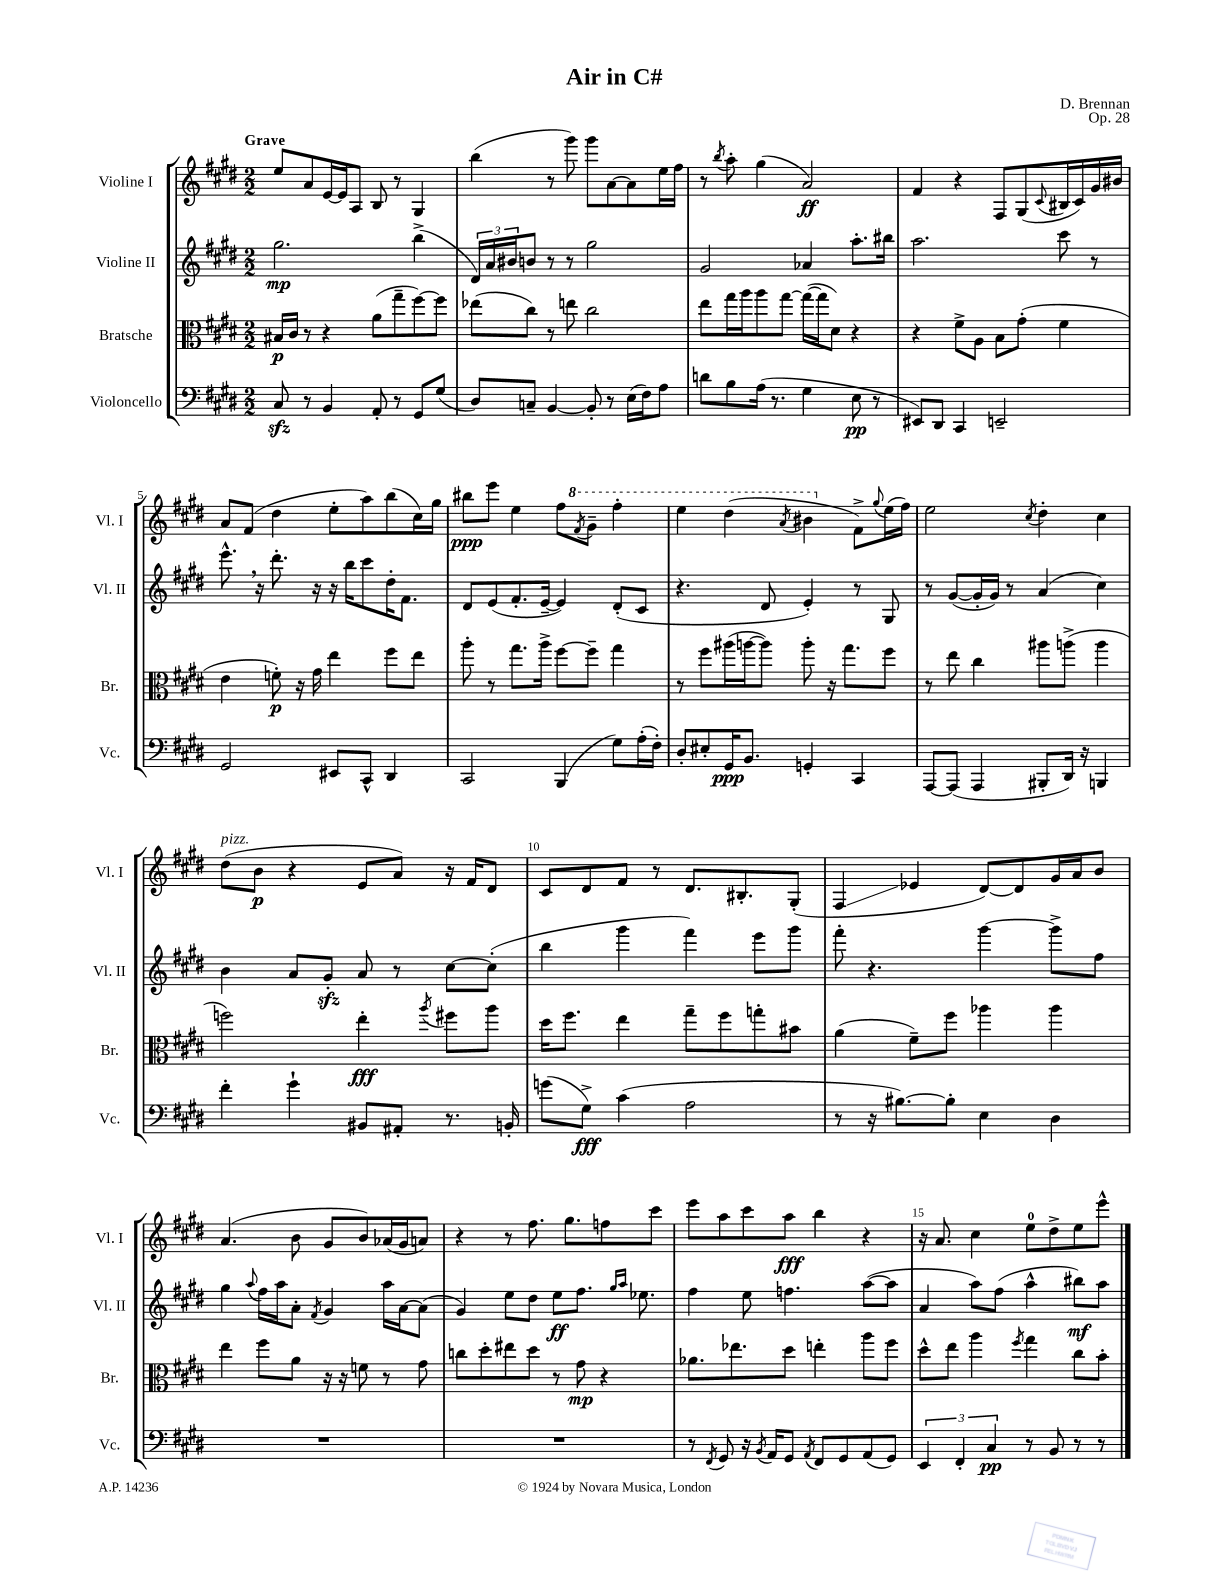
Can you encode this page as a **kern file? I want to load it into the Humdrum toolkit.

**kern	**kern	**kern	**kern
*staff4	*staff3	*staff2	*staff1
*clefF4	*clefC3	*clefG2	*clefG2
*k[f#c#g#d#]	*k[f#c#g#d#]	*k[f#c#g#d#]	*k[f#c#g#d#]
*M2/2	*M2/2	*M2/2	*M2/2
8C#	16B#	2.gg#	8ee
.	16c#	.	.
8r	8r	.	8a
4BB	4r	.	[16e
.	.	.	16e]
.	.	.	8A
8AA'	(8a	.	8B
8r	8gg#~	.	8r
8GG#	[8ff#)	(4bb^	4G#
(8G#	8ff#]	.	.
=	=	=	=
8D#)	(8ee-	24d#)	(4bb
.	.	24a	.
.	.	24b#	.
8C~	8cc#)	8b	.
[4BB	8r	8r	8r
.	8ee	8r	8ggg#)
8BB']	2cc#	2gg#	8ggg#
8r	.	.	[8a
(16E	.	.	8a]
16F#)	.	.	.
8A	.	.	16ee
.	.	.	16ff#
=	=	=	=
8d	8ee	2g#	8r
.	.	.	8qbb
8B	16gg#	.	8aa'
.	16aa	.	.
(16A	8aa	.	(4gg#
8.r	.	.	.
.	[8gg#	.	.
4G#	(16gg#_	4a-	2a)
.	16gg#]	.	.
.	8d#)	.	.
8E	4r	8.aa'	.
8r	.	.	.
.	.	16bb#	.
=	=	=	=
8EE#)	4r	2.aa	4f#
8DD#	.	.	.
4CC#	8f#^	.	4r
.	8A	.	.
2EE~	8B	.	8F#
.	(8g#'	.	(8G#
.	.	.	8qqc#
.	4f#	8ccc#	16B#
.	.	.	16c#)
.	.	8r	16g#
.	.	.	16b#
=	=	=	=
2GG#	4e	8.eee^^	8a
.	.	.	(8f#
.	.	16r	.
.	8f')	8.ddd#'	4dd#
.	16r	.	.
.	16g#	16r	.
8EE#	4ee	16r	8ee'
.	.	16bb	.
8CC#^^	.	8ccc#	8aa)
4DD#	8ff#	16dd#'	(8bb
.	.	8.f#	.
.	8ee	.	16cc#)
.	.	.	16gg#
=	=	=	=
2CC#	8aa'	8d#	8bb#
.	8r	(8e	8eee
.	8.gg#	8.f#'	4ee
.	16aa^	[16e~	.
(4BBB	[8ff#	4e])	8ff#
.	.	.	8qff#
.	8ff#~]	.	8gg#~
8G#)	4gg#	(8d#'	4fff#'
(16A'	.	8c#	.
16F#')	.	.	.
=	=	=	=
8D#'	8r	4.r	4eee
8E#'	8ff#	.	.
16GG#	(16aa#	.	(4ddd#
8.BB	[16aa	.	.
.	8aa])	8d#	.
.	.	.	8qaa
4GG'	8aa'	4e')	4bb#
.	16r	.	.
.	8.gg#	.	.
4CC#	.	8r	8f#^)
.	.	.	8qqgg#
.	8ff#	8G#	(16ee
.	.	.	16ff#)
=	=	=	=
[8AAA	8r	8r	2ee
(8AAA]	8ee	([8g#	.
4AAA	4cc#	16g#']	.
.	.	16g#)	.
.	.	8r	.
.	.	.	8qcc#
8BBB#'	8aa#	(4a	4dd#'
16DD#)	(8aa^	.	.
16r	.	.	.
4BBB	4aa	4cc#)	4cc#
=	=	=	=
4f#'	2ff)	4b	(8dd#
.	.	.	8b
4g#`	.	8a	4r
.	.	8g#'	.
8BB#	4ee'	8a	8e
8AA#'	.	8r	8a)
.	8qaa	.	.
8.r	8ff#	[8cc#	16r
.	.	.	16f#
.	8aa	(8cc#']	8d#
16BB'	.	.	.
=	=	=	=
(8g	16dd#	4bb	8c#
.	8.ff#	.	.
8G#^)	.	.	8d#
(4c#	4ee	4ggg#	8f#
.	.	.	8r
2A	8gg#~	4fff#)	8.d#
.	8ff#	.	.
.	.	.	8.B#'
.	8gg'	8eee	.
.	8b#	8ggg#	(8G#'
=	=	=	=
8r	(4a	8fff#'	4F#
16r	.	4.r	.
[8.B#)	.	.	.
.	8f#~)	.	4e-
8B#']	8ff#	.	.
4E	4aa-	[4ggg#	[8d#)
.	.	.	8d#]
4D#	4aa-	8ggg#^]	16g#
.	.	.	16a
.	.	8ff#	8b
=	=	=	=
1r	4ee	4gg#	(4.a
.	.	8qqaa	.
.	8ff#	16ff#	.
.	.	16aa	.
.	8a	8a'	8b
.	.	8qf#	.
.	16r	4g#	8g#
.	16r	.	.
.	8f	.	8b)
.	8r	16aa	(16a-
.	.	[16a	16g#
.	8g#	(8a]	8a)
=	=	=	=
1r	8cc	4g#)	4r
.	8dd#'	.	.
.	8ee#	8ee	8r
.	8dd#	8dd#	8.ff#
.	8r	8ee	.
.	.	.	8.gg#
.	8g#	8.ff#	.
.	4r	.	8ff
.	.	16qqgg#	.
.	.	16qqaa	.
.	.	8.ee-	.
.	.	.	8ccc#
=	=	=	=
8r	8.a-	4ff#	8eee
8qFF#	.	.	.
8GG#	.	.	8aa
.	8.ee-	.	.
16r	.	8ee	8ccc#
8qBB	.	.	.
16AA	.	.	.
8GG#	8dd#	4.ff	8aa
8qAA	.	.	.
8FF#	4ee'	.	4bb
8GG#	.	.	.
(8AA	8aa	([8aa	4r
8GG#)	8ff#	8aa]	.
=	=	=	=
6EE	8dd#^^	4a	16r
.	.	.	8.a
.	8ee	.	.
6FF#'	.	.	.
.	4aa	8aa)	4cc#
6C#	.	.	.
.	.	(8ff#	.
.	8qff#	.	.
8r	4gg#	4aa^^	8ee
8BB	.	.	8dd#^
8r	8cc#	8bb#)	8ee
8r	8b'	8aa	8eee^^
==	==	==	==
*-	*-	*-	*-
